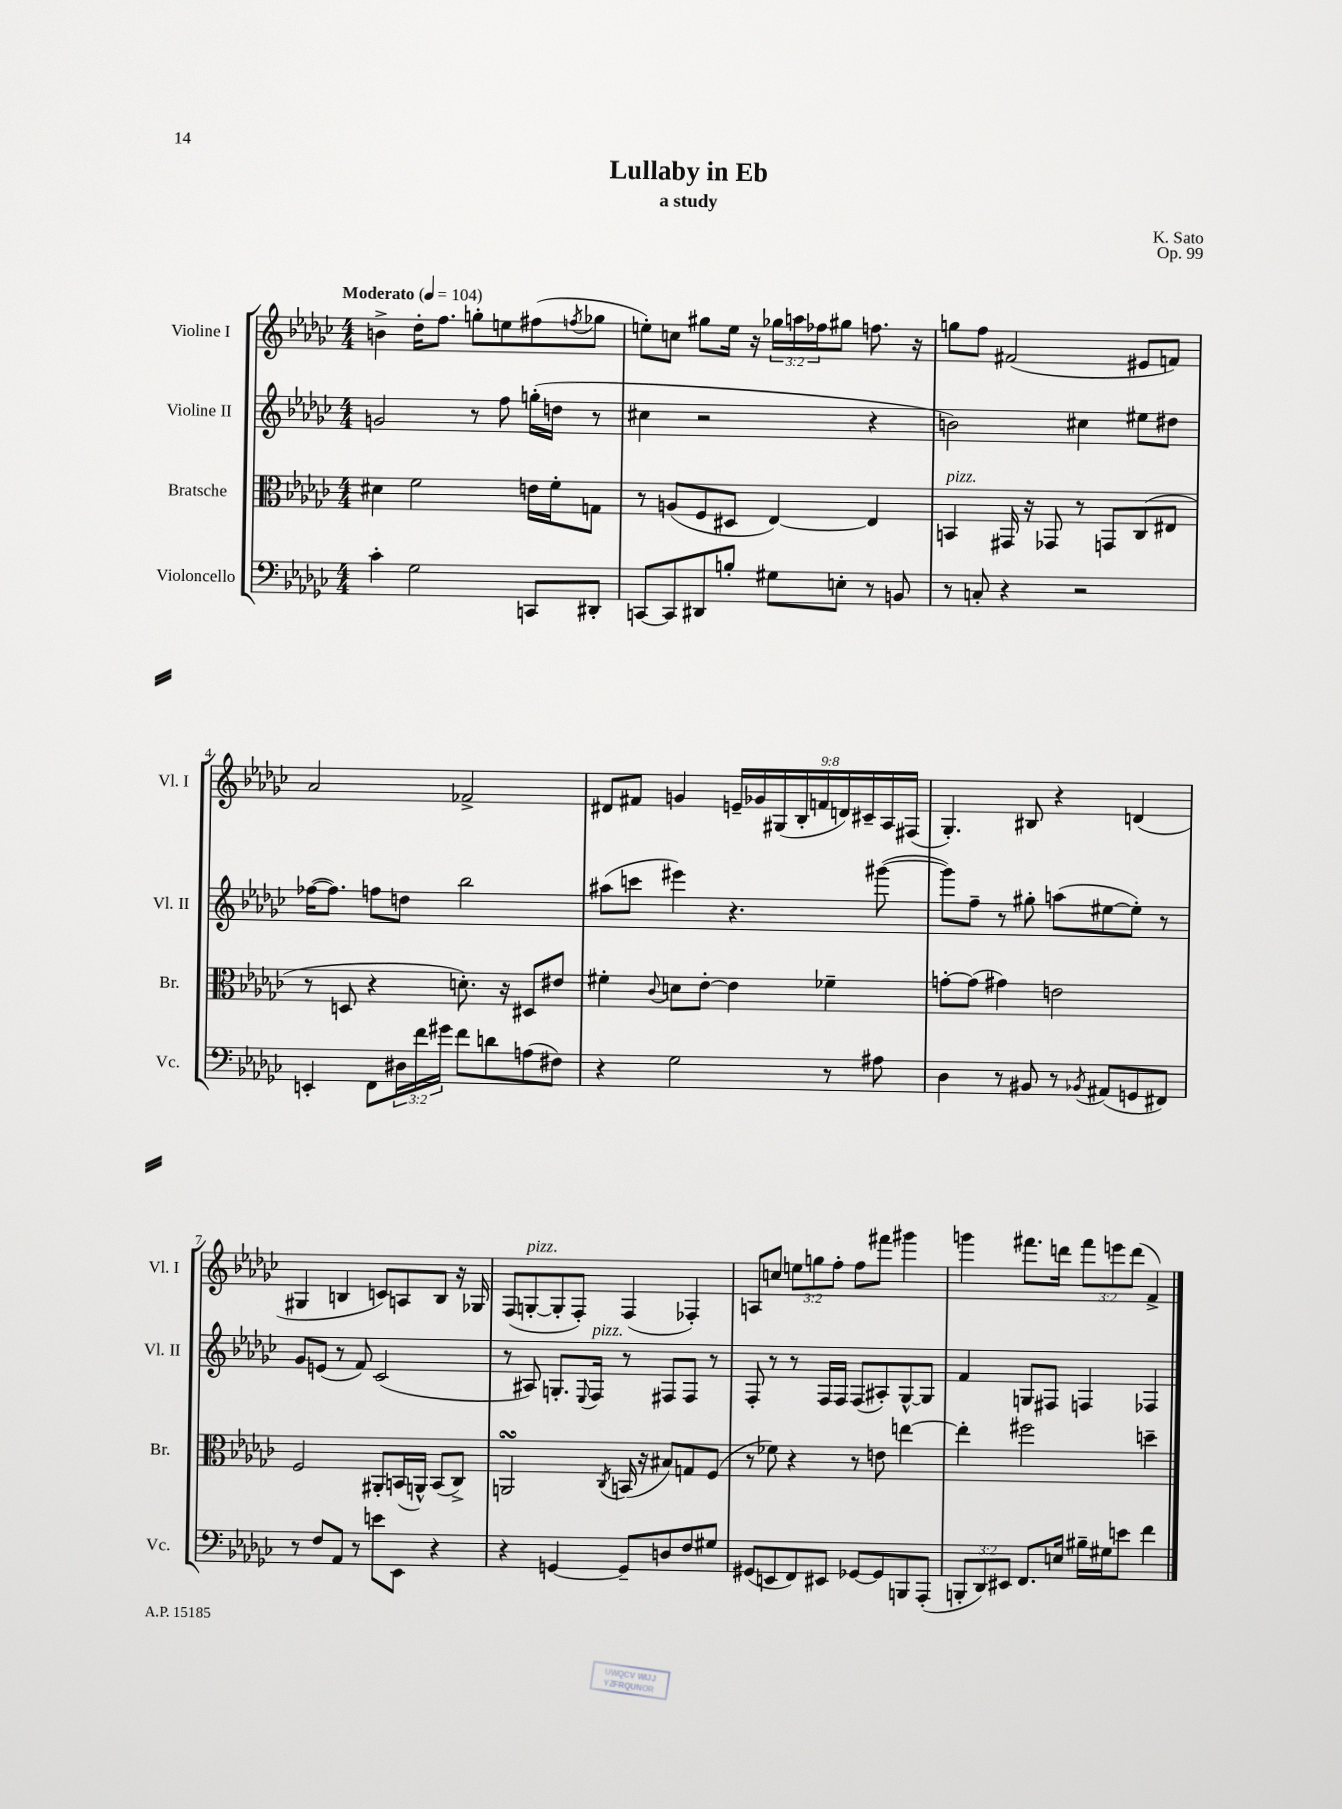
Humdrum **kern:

**kern	**kern	**kern	**kern
*staff4	*staff3	*staff2	*staff1
*clefF4	*clefC3	*clefG2	*clefG2
*k[b-e-a-d-g-c-]	*k[b-e-a-d-g-c-]	*k[b-e-a-d-g-c-]	*k[b-e-a-d-g-c-]
*M4/4	*M4/4	*M4/4	*M4/4
*MM104	*MM104	*MM104	*MM104
4c-'	4d#	2g	4b^
2G-	2f	.	16dd-'
.	.	.	8.ff
.	.	8r	8gg'
.	.	8ff	8ee
8CC	16e	(16gg'	(8ff#
.	16f'	16dd	.
.	.	.	8qff
8DD#'	8G	8r	8gg-
=	=	=	=
[8CC	8r	4cc#	8ee')
8CC]	(8A	.	8cc
8DD#	8F	2r	8gg#
8B'	8D#	.	16ee
.	.	.	16r
8G#	[4E-)	.	24gg-
.	.	.	24aa
.	.	.	24ff-
8E'	.	.	8gg#
8r	4E-]	4r	8.ff
8BB	.	.	.
.	.	.	16r
=	=	=	=
8r	4BB	2b)	8gg
8C'	.	.	8ff
4r	16GG#	.	(2f#
.	16r	.	.
.	8GG-	.	.
2r	8r	4cc#	.
.	8GG	.	.
.	(8C-	8ee#	8e#
.	8E#	8dd#	8f)
=	=	=	=
4EE'	8r	([16ff-	2a-
.	.	8.ff-])	.
.	8D	.	.
8FF	4r	8ff	.
24D#	.	8dd	.
24f	.	.	.
24g#	.	.	.
8f	8.d')	2bb-	2f-^
8d	.	.	.
.	16r	.	.
(8A	8D#	.	.
8F#)	8e#	.	.
=	=	=	=
4r	4f#'	(8aa#	8d#
.	.	8ccc	8f#
.	8qqc-	.	.
2G-	8d	4eee#)	4g
.	[8e-'	.	.
.	4e-]	4.r	18e~
.	.	.	18g-
.	.	.	(18G#
.	.	.	18B-'
.	.	.	18f
8r	4f-~	.	.
.	.	.	18d)
.	.	.	18c#~
8A#	.	([8ggg#	.
.	.	.	18A-
.	.	.	(18F#
=	=	=	=
4D-	[8g'	8ggg#])	4.G-')
.	(8g]	8ff~	.
8r	4g#)	8r	.
8BB#	.	8gg#'	8B#
8r	2e	(8aa	4r
8qBB-	.	.	.
(8AA#	.	[8ee#	.
8GG	.	8ee#'])	(4d
8FF#)	.	8r	.
=	=	=	=
8r	2F	8g-	4G#
8F	.	(8e	.
8AA-	.	8r	4B
8r	.	8f)	.
8e	8AA#'	(2c-	8c)
8EE-	(16BB	.	8A
.	16AA^^)	.	.
4r	(8BB	.	8B
.	8C-^)	.	16r
.	.	.	16G-
=	=	=	=
4r	2AA	8r	(8F
.	.	8A#)	[8G'
[4GG	.	8.G'	8G']
.	.	.	8F')
.	.	8qqE-	.
.	.	16F	.
.	8qC-	.	.
8GG~]	(16BB	8r	(4F
.	16r	.	.
8D	8B#)	8F#	.
8F	8G	8F#	4F-')
8G#	(8F	8r	.
=	=	=	=
(8GG#	8r	8F'	8A
8EE	8f-)	8r	8cc
8FF)	4r	8r	12ee
.	.	.	12gg
8EE#	.	16F	.
.	.	.	12ff'
.	.	16F	.
[8GG-	8r	(8F	8ff
8GG-]	8e	8A#')	8fff#
8BBB	[4ee	[8G-^^	4ggg#
(8AAA-'	.	8G-]	.
=	=	=	=
12BBB'	4ee']	4f	4ggg
12DD-)	.	.	.
12EE#	.	.	.
8.FF	2ff#	8G	8.fff#
.	.	8F#	.
16E	.	.	16ddd
16B#~	.	4F	12fff#
16G#	.	.	.
.	.	.	12eee
8e	.	.	.
.	.	.	(12ddd
4f	4dd~	4F-	4f^)
==	==	==	==
*-	*-	*-	*-
